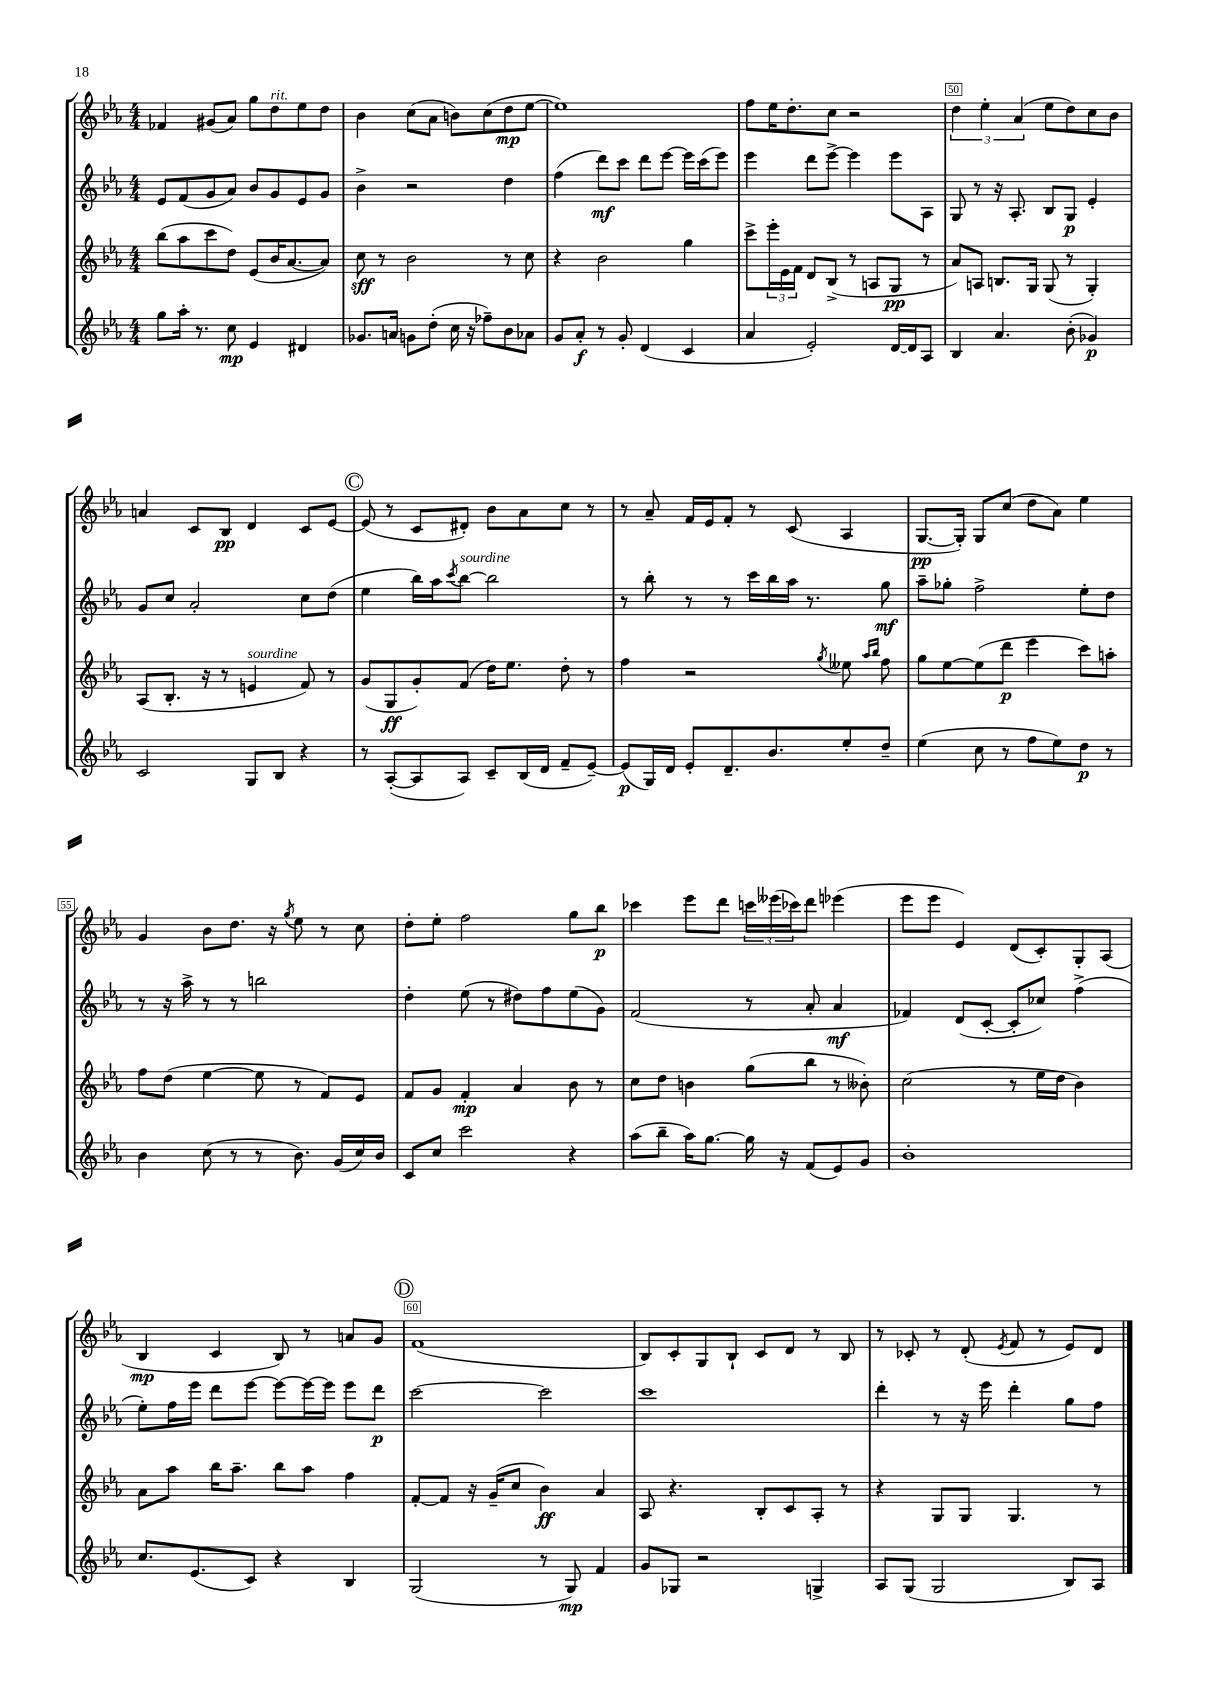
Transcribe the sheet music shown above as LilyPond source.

<<
\new StaffGroup <<
\new Staff = "s0" {
    \clef treble \key ees \major \numericTimeSignature \time 4/4
    fes'4 gis'8( aes'8) g''8 d''8^\markup { \italic "rit." } ees''8 d''8 |
    bes'4 c''8( aes'8 b'8) c''8( d''8\mp ees''8~ |
    ees''1) |
    f''8 ees''16 d''8.-. c''8 r2 |
    \tuplet 3/2 { d''4 ees''4-. aes'4( } ees''8 d''8) c''8 bes'8 |
    a'4 c'8 bes8\pp d'4 c'8 ees'8~ |
    \mark \markup { \circle "C" } ees'8( r8 c'8 dis'8-.) bes'8 aes'8 c''8 r8 |
    r8 aes'8-- f'16 ees'16 f'8-. r8 c'8( aes4 |
    g8.~\pp g16-.) g8 c''8( d''8 aes'8) ees''4 |
    g'4 bes'8 d''8. r16 \acciaccatura { g''8 } ees''8 r8 c''8 |
    d''8-. ees''8-. f''2 g''8 bes''8\p |
    ces'''4 ees'''8 d'''8 \tuplet 3/2 { c'''16 eeses'''16( ces'''16) } d'''8 ees'''4( |
    ees'''8 ees'''8 ees'4) d'8( c'8-.) g8-. aes8( |
    bes4\mp c'4 bes8) r8 a'8 g'8 |
    \mark \markup { \circle "D" } f'1( |
    bes8) c'8-. g8 bes8-! c'8 d'8 r8 bes8 |
    r8 ces'8-. r8 d'8-.( \acciaccatura { ees'8 } f'8 r8 ees'8) d'8 \bar "|." |
}
\new Staff = "s1" {
    \clef treble \key ees \major \numericTimeSignature \time 4/4
    ees'8 f'8( g'8 aes'8) bes'8 g'8 ees'8 g'8 |
    bes'4-> r2 d''4 |
    f''4( d'''8\mf) c'''8 d'''8 ees'''8~ ees'''16 c'''16( ees'''8) |
    ees'''4 d'''8 ees'''8~-> ees'''4 ees'''8 aes8 |
    g8 r8 r16 aes8.-. bes8 g8\p ees'4-. |
    g'8 c''8 aes'2-. c''8 d''8( |
    \mark \markup { \circle "C" } ees''4 bes''16) aes''16 \acciaccatura { c'''8 } bes''8~^\markup { \italic "sourdine" } bes''2 |
    r8 bes''8-. r8 r8 c'''16 bes''16 aes''16 r8. g''8\mf |
    aes''8-- ges''8-. f''2-> ees''8-. d''8 |
    r8 r16 aes''16-> r8 r8 b''2 |
    d''4-. ees''8( r8 dis''8) f''8 ees''8( g'8) |
    f'2( r8 aes'8-. aes'4\mf |
    fes'4) d'8( c'8~-. c'8-. ces''8) f''4->( |
    ees''8-.) f''16 ees'''16 d'''8 ees'''8~ ees'''8~ ees'''16~ ees'''16 ees'''8 d'''8\p |
    \mark \markup { \circle "D" } c'''2~ c'''2 |
    c'''1 |
    d'''4-. r8 r16 ees'''16 d'''4-. g''8 f''8 \bar "|." |
}
\new Staff = "s2" {
    \clef treble \key ees \major \numericTimeSignature \time 4/4
    bes''8( aes''8 c'''8 d''8) ees'8( bes'16 aes'8.~ aes'8) |
    c''8\sff r8 bes'2 r8 c''8 |
    r4 bes'2 g''4 |
    c'''8-> \tuplet 3/2 { ees'''16-. ees'16 f'16 } d'8 bes8->( r8 a8 g8\pp r8 |
    aes'8) a8 b8. g16 g8( r8 g4-.) |
    aes8( bes8.-. r16 r8 e'4^\markup { \italic "sourdine" } f'8) r8 |
    \mark \markup { \circle "C" } g'8( g8\ff g'8-.) f'8( d''16) ees''8. d''8-. r8 |
    f''4 r2 \acciaccatura { g''8 } eeses''8 \grace { aes''16 bes''16 } f''8 |
    g''8 ees''8~ ees''8( d'''8\p ees'''4 c'''8) a''8-. |
    f''8 d''8( ees''4~ ees''8 r8 f'8) ees'8 |
    f'8 g'8 f'4-.\mp aes'4 bes'8 r8 |
    c''8 d''8 b'4 g''8( bes''8 r8 beses'8-.) |
    c''2( r8 ees''16 d''16 bes'4) |
    aes'8 aes''8 bes''16 aes''8.-- bes''8 aes''8 f''4 |
    \mark \markup { \circle "D" } f'8~-. f'8 r16 g'16--( c''8 bes'4\ff) aes'4 |
    aes8 r4. bes8-. c'8 aes8-. r8 |
    r4 g8 g8 g4. r8 \bar "|." |
}
\new Staff = "s3" {
    \clef treble \key ees \major \numericTimeSignature \time 4/4
    g''8 aes''16-. r8. c''8\mp ees'4 dis'4 |
    ges'8. a'16 g'8 d''8-.( c''16 r16 fes''8--) bes'8 aes'8 |
    g'8 aes'8-.\f r8 g'8-. d'4( c'4 |
    aes'4 ees'2-.) d'16~ d'16 aes8 |
    bes4 aes'4. bes'8-.( ges'4\p) |
    c'2 g8 bes8 r4 |
    \mark \markup { \circle "C" } r8 aes8~-.( aes8 aes8) c'8-- bes16( d'16 f'8-- ees'8~--) |
    ees'8\p( g16) d'16 ees'8-. d'8.-- bes'8. ees''8-. d''8-- |
    ees''4( c''8 r8 f''8 ees''8) d''8\p r8 |
    bes'4 c''8( r8 r8 bes'8.) g'16( c''16) bes'16 |
    c'8 c''8 c'''2 r4 |
    aes''8( bes''8-- aes''16) g''8.~ g''16 r16 f'8( ees'8) g'8 |
    bes'1-. |
    c''8. ees'8.( c'8) r4 bes4 |
    \mark \markup { \circle "D" } g2( r8 g8\mp) f'4 |
    g'8 ges8 r2 g4-> |
    aes8 g8( g2 bes8) aes8 \bar "|." |
}
>>
>>
\layout { \context { \Score currentBarNumber = #46 \override BarNumber.break-visibility = ##(#f #t #t) barNumberVisibility = #(every-nth-bar-number-visible 5) \override BarNumber.stencil = #(make-stencil-boxer 0.1 0.3 ly:text-interface::print) } }
